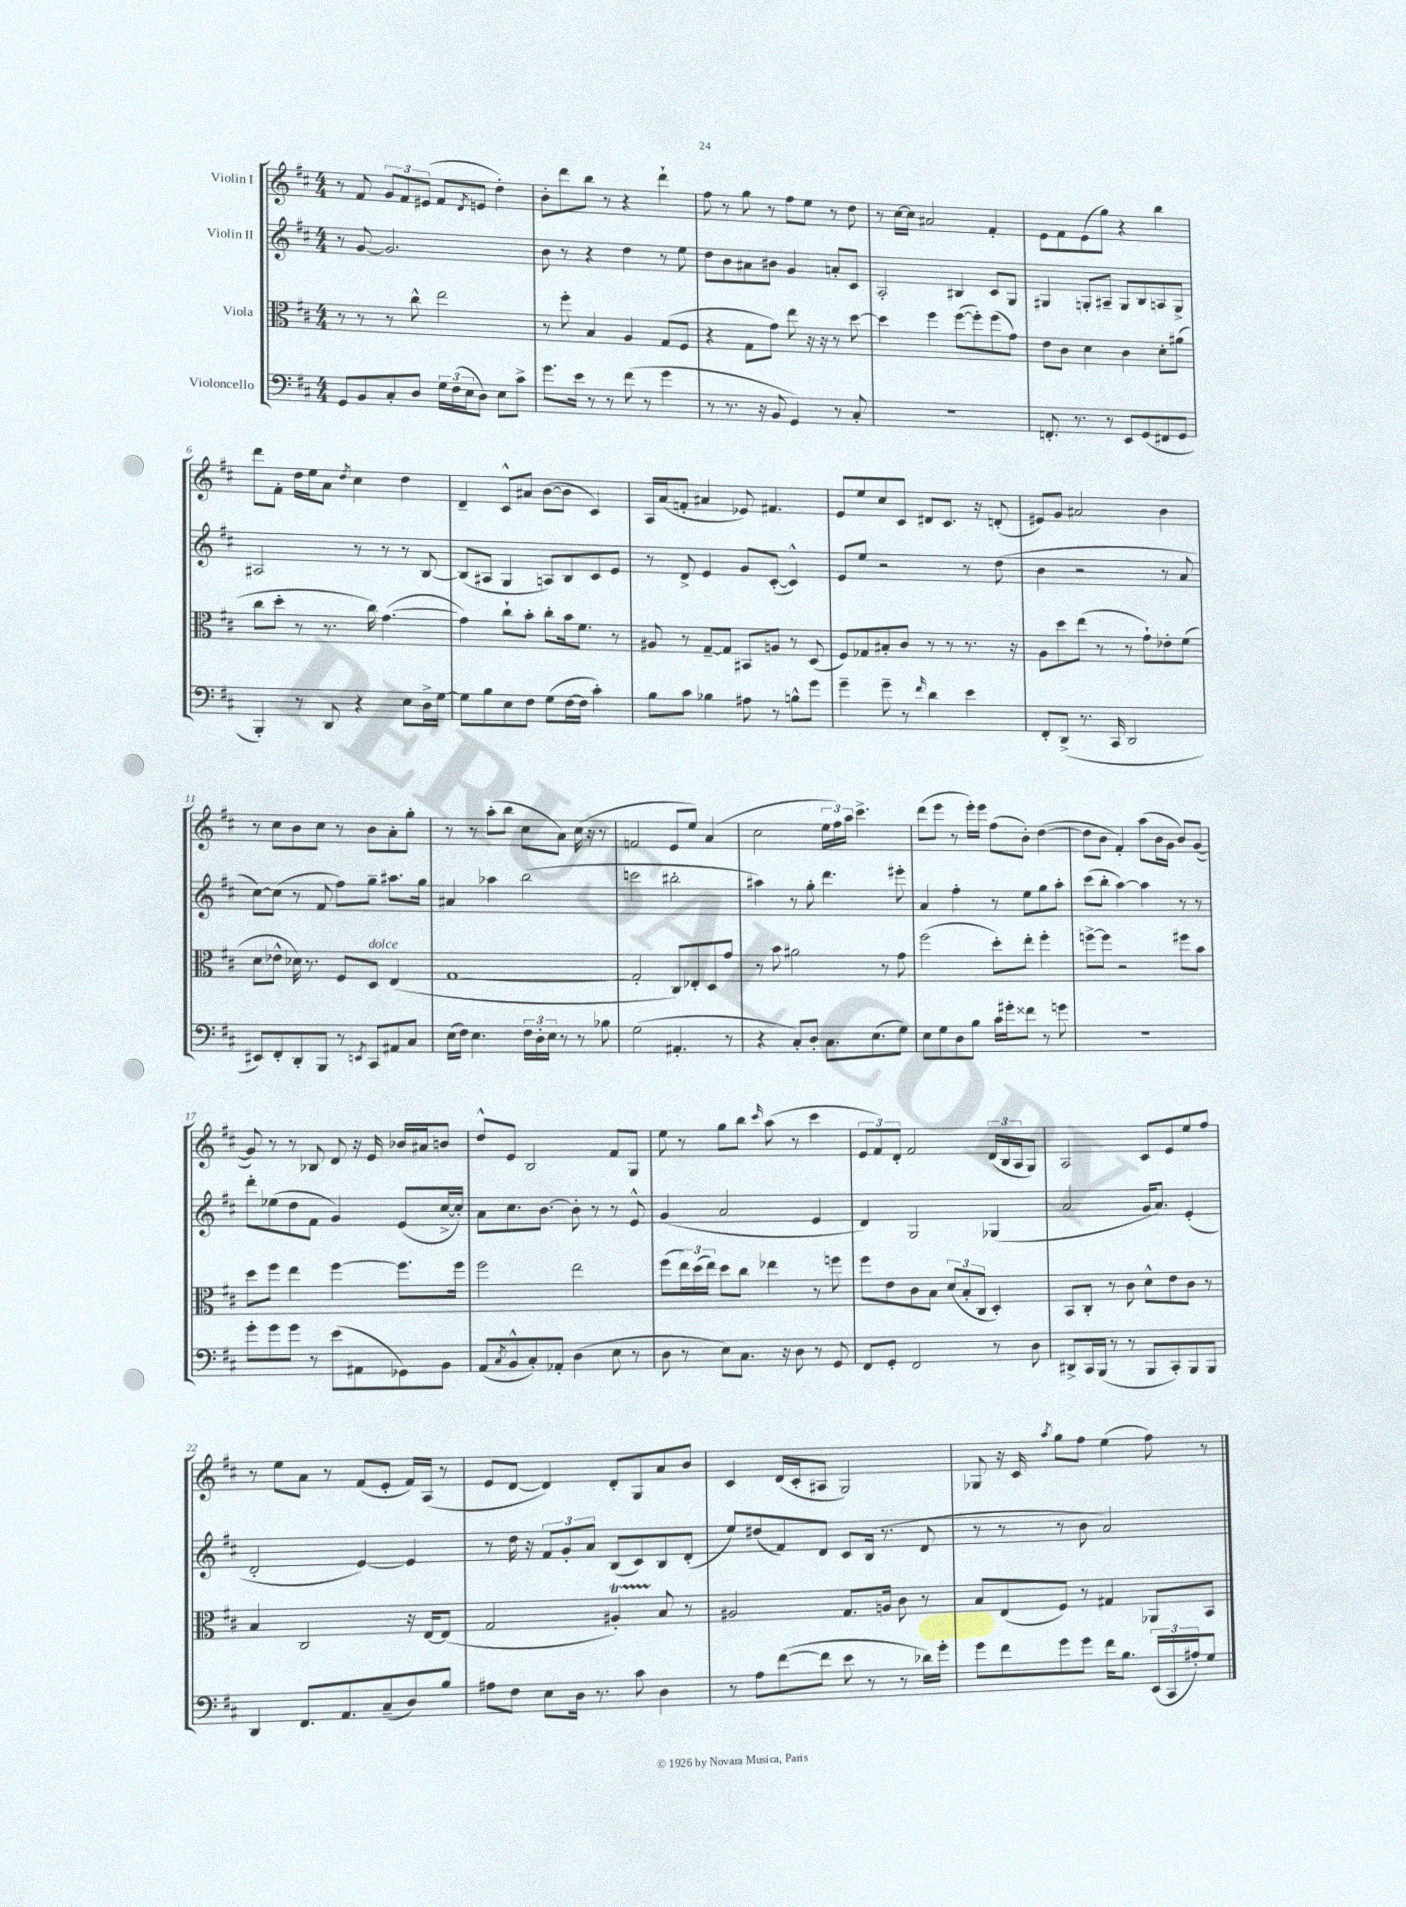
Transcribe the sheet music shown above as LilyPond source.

<<
\new StaffGroup <<
\new Staff = "s0" \with { instrumentName = "Violin I" } {
    \clef treble \key d \major \numericTimeSignature \time 4/4
    r8 fis'8 \tuplet 3/2 { g'8 fis'8 eis'8( } fis'8 \acciaccatura { d'8 } e'8 d''4-.) |
    b'8-. d'''8 b''8 r8 r4 d'''4-! |
    fis''8 r8 g''8 r8 fis''8 e''8 r8 d''8 |
    r8 cis''16~ cis''16 ais'2 fis'4-. |
    e'8 fis'8 e'8( g''8) r4 b''4 |
    d'''8 fis'8-. d''16 e''16 a'8 \acciaccatura { d''8 } cis''4 d''4 |
    d'4-- cis'8-^ ais'8 b'8~( b'8 cis'4) |
    a16 a'16( f'8-. ais'4 ees'8) fis'4. |
    e'8 e''8 cis''8 cis'8 dis'8 cis'8. r16 d'8-.( |
    eis'8) g'8 ais'2 b'4 |
    r8 cis''8 b'8 cis''8 r8 b'8 a'8-. g''8-. |
    r8 r8 a''8-.( b''8 cis''8 a'8) cis''16( r16 r8 |
    f'2 e'8 e''8) a'4( |
    cis''2 \tuplet 3/2 { e''16 fis''16) a''16 } cis'''4.-> |
    d'''8( e'''8 r8 e'''16-.) e'''16 fis''8( b'8-.) d''4~( |
    d''8 b'8 fis'4-.) a''8( b'16 g'16 b'8) g'8~( |
    g'8) r8 r8 bes8 d'8 r16 e'16 bes'16 ais'16 b'8 |
    d''8-^ e'8 b2 fis'8 g8 |
    e''8 r8 g''8 b''8 \grace { cis'''16 } a''8( r8 cis'''4 |
    \tuplet 3/2 { e'8 fis'8) d'8-. } fis'2 \tuplet 3/2 { d'16( b16 a16 } g8) |
    a2 cis'8 e'8 e''8 fis''8 |
    r8 e''8 a'8 r8 fis'8( e'8-. fis'16) a16( r8 |
    e'8 d'8~ d'4) d'8-. g8 a'8 b'8 |
    cis'4 d'16( cis'16-. ais8 g2) |
    ges8 r16 cis'16 \acciaccatura { a''8 } g''8 fis''8 e''4( fis''8) r8 \bar "|." |
}
\new Staff = "s1" \with { instrumentName = "Violin II" } {
    \clef treble \key d \major \numericTimeSignature \time 4/4
    r8 g'8~ g'2. |
    b'8 r8 r4 d''4 r8 e''8 |
    d''8 b'8 ais'8 bis'8 g'4 a'8-. cis'8 |
    a2-. bis4 cis'8 g8 |
    gis4 g8-. ais8-- g8 b8 a8 g8-> |
    ais2 r8 r8 r8 b8~ |
    b8( ais8 g4 a8) b8 cis'8 e'8 |
    r8 d'8-> e'4 g'8 cis'8~-.( cis'4-^) |
    e'8 e''8 r2 r8 d''8( |
    b'4 r2 r8 a'8 |
    cis''8~) cis''8( r8 fis'8 fis''8) g''8-- ais''8. g''16 |
    ais'4 aes''4 b''2( |
    c'''2 bis''2-. |
    ais''4) r8 g''8-. d'''4. eis'''8-. |
    a'4 fis''4-. r8 e''8 g''8 a''8-. |
    cis'''8( b''8-. a''4~) a''4 r8 r8 |
    d'''8-. ees''8( d''8 fis'8 g'4) e'8( cis''16~-> cis''16-.) |
    a'8 cis''8. b'8.~ b'8-. r8 r8 e'8-^ |
    g'4( a'2 e'4 |
    d'4) g2 ges4( |
    a'2 g'16 a'8.) e'4-.( |
    d'2-. e'4~) e'4 |
    r8 d''16 r16 \tuplet 3/2 { fis'8 g'8-. a'8 } b8( cis'8) b8 d'8-.( |
    e''8) dis''8( fis'8) d'8 cis'8 b16( r8. d'8 |
    r8 r8 r8 b'8 a'2) \bar "|." |
}
\new Staff = "s2" \with { instrumentName = "Viola" } {
    \clef alto \key d \major \numericTimeSignature \time 4/4
    r8 r8 r8 cis''8-^ e''2 |
    r8 fis''8-. b4 a4 g8( fis8 |
    r4 g8 g'8) e''8 r16 r16 r8 d''8~ |
    d''4 fis''4 fis''8~( fis''8-.) fis''8( g'8) |
    e'8 cis'8 d'4 cis'4 d'8-. ais'8( |
    cis''8 d''8-. r8 r8. cis''16) g'4.~( |
    g'4) cis''8-! b'8-. cis''8-. b'16 fis'8. r8 |
    ais8 r8 g8~-- g8 bis,8 a8 r8 d8( |
    fis8) ges8 bis8-. cis'8 r8 r8 r8. r16 |
    a8 d''8 e''8( r8 r8 g'8-!) ees'8-. fis'8( |
    d'8 ees'8-^ des'16) r8. fis8 d8^\markup { \italic "dolce" } e4( |
    g1~ |
    g2-. cis8) ees8-. d8 g'8 |
    r8 b'8 ais'2 r8 g'8 |
    fis''2( d''8-.) e''8-. fis''4-. |
    f''8~-> f''8 r2 fis''8 b'8 |
    d''8 fis''8 e''4 fis''4~ fis''8. fis''16 |
    fis''2 e''2 |
    fis''8( \tuplet 3/2 { e''16) d''16( e''16) } d''8 cis''8 ees''4 r8 f''8 |
    fis''8 e'8 cis'8 b8 \tuplet 3/2 { d'8( b8-. cis8 } d4-.) |
    b,8 cis8-. r8 cis'8 d'8-^ e'8 cis'8 r8 |
    b4 cis2 r16 e16~ e8( |
    g2 ais4-.\startTrillSpan) b8\stopTrillSpan r8 |
    ais2 g8. a16 cis'8 r8 |
    b8 e8( fis8) r8 gis4 aes,8 b,8 \bar "|." |
}
\new Staff = "s3" \with { instrumentName = "Violoncello" } {
    \clef bass \key d \major \numericTimeSignature \time 4/4
    g,8 b,8 cis8-. d8 \tuplet 3/2 { g16 fis16( e16 } d8) e8 cis'8-> |
    g'8. e'16 r8 r8 fis'8( r8 g'4 |
    r8 r8. r16 b,8 g,4) r8 cis8-. |
    r1 |
    f,8.-. r8. r8 e,8 g,8( fis,8 g,8 |
    b,,4-.) r8 d,8 r4 e8 d16-> g16~ |
    g8 b8 e8 fis8 g8( fis16~ fis16 cis'4-.) |
    b8 cis'8 bes4 ais8 r8 b8-^ g'8 |
    g'4-- g'8-- r8 \grace { fis'16 } d'4 e'4 |
    fis,8-. d,8->( r8. cis,16 d,2 |
    eis,8) fis,8-. d,8-. b,,8 r8 \acciaccatura { e,8 } cis,8 ais,8 cis8 |
    e16( fis16) e4. \tuplet 3/2 { fis16 d16-. e16 } r8 r8 bes8 |
    g2( ais,4.-. r8 |
    r4 cis8-.) d8-. cis8. e8.( g8) |
    e8 g8 d8 b8 cis'16 gis'16-. fisis'8 r8 g'8 |
    R1 |
    g'8-. g'8 g'8 r8 e'8( ais,8 ges,8) b,8 |
    a,8( \acciaccatura { cis8 } b,8-^ cis8-.) aes,8-. d4( e8 r8 |
    d8 r8 e8) cis8. r16 d8 r8 g,8 |
    fis,8 g,8-. fis,2 r8 d8 |
    dis,8-> cis,16 b,,16( r8 r8 b,,8 cis,8-.) b,,8 b,,8 |
    d,4 fis,8. a,8. cis8--( d8) b8 |
    ais8 fis8 e8 d16 r8. cis'8 d4 |
    r8 a8 fis'8~( fis'8 e'8 r8 r8 des'16) g'16-. |
    g'8 fis'8 g'8 g'8 fis'16 b8. \tuplet 3/2 { e,16( cis,16 ais16-.) } g8 \bar "|." |
}
>>
>>
